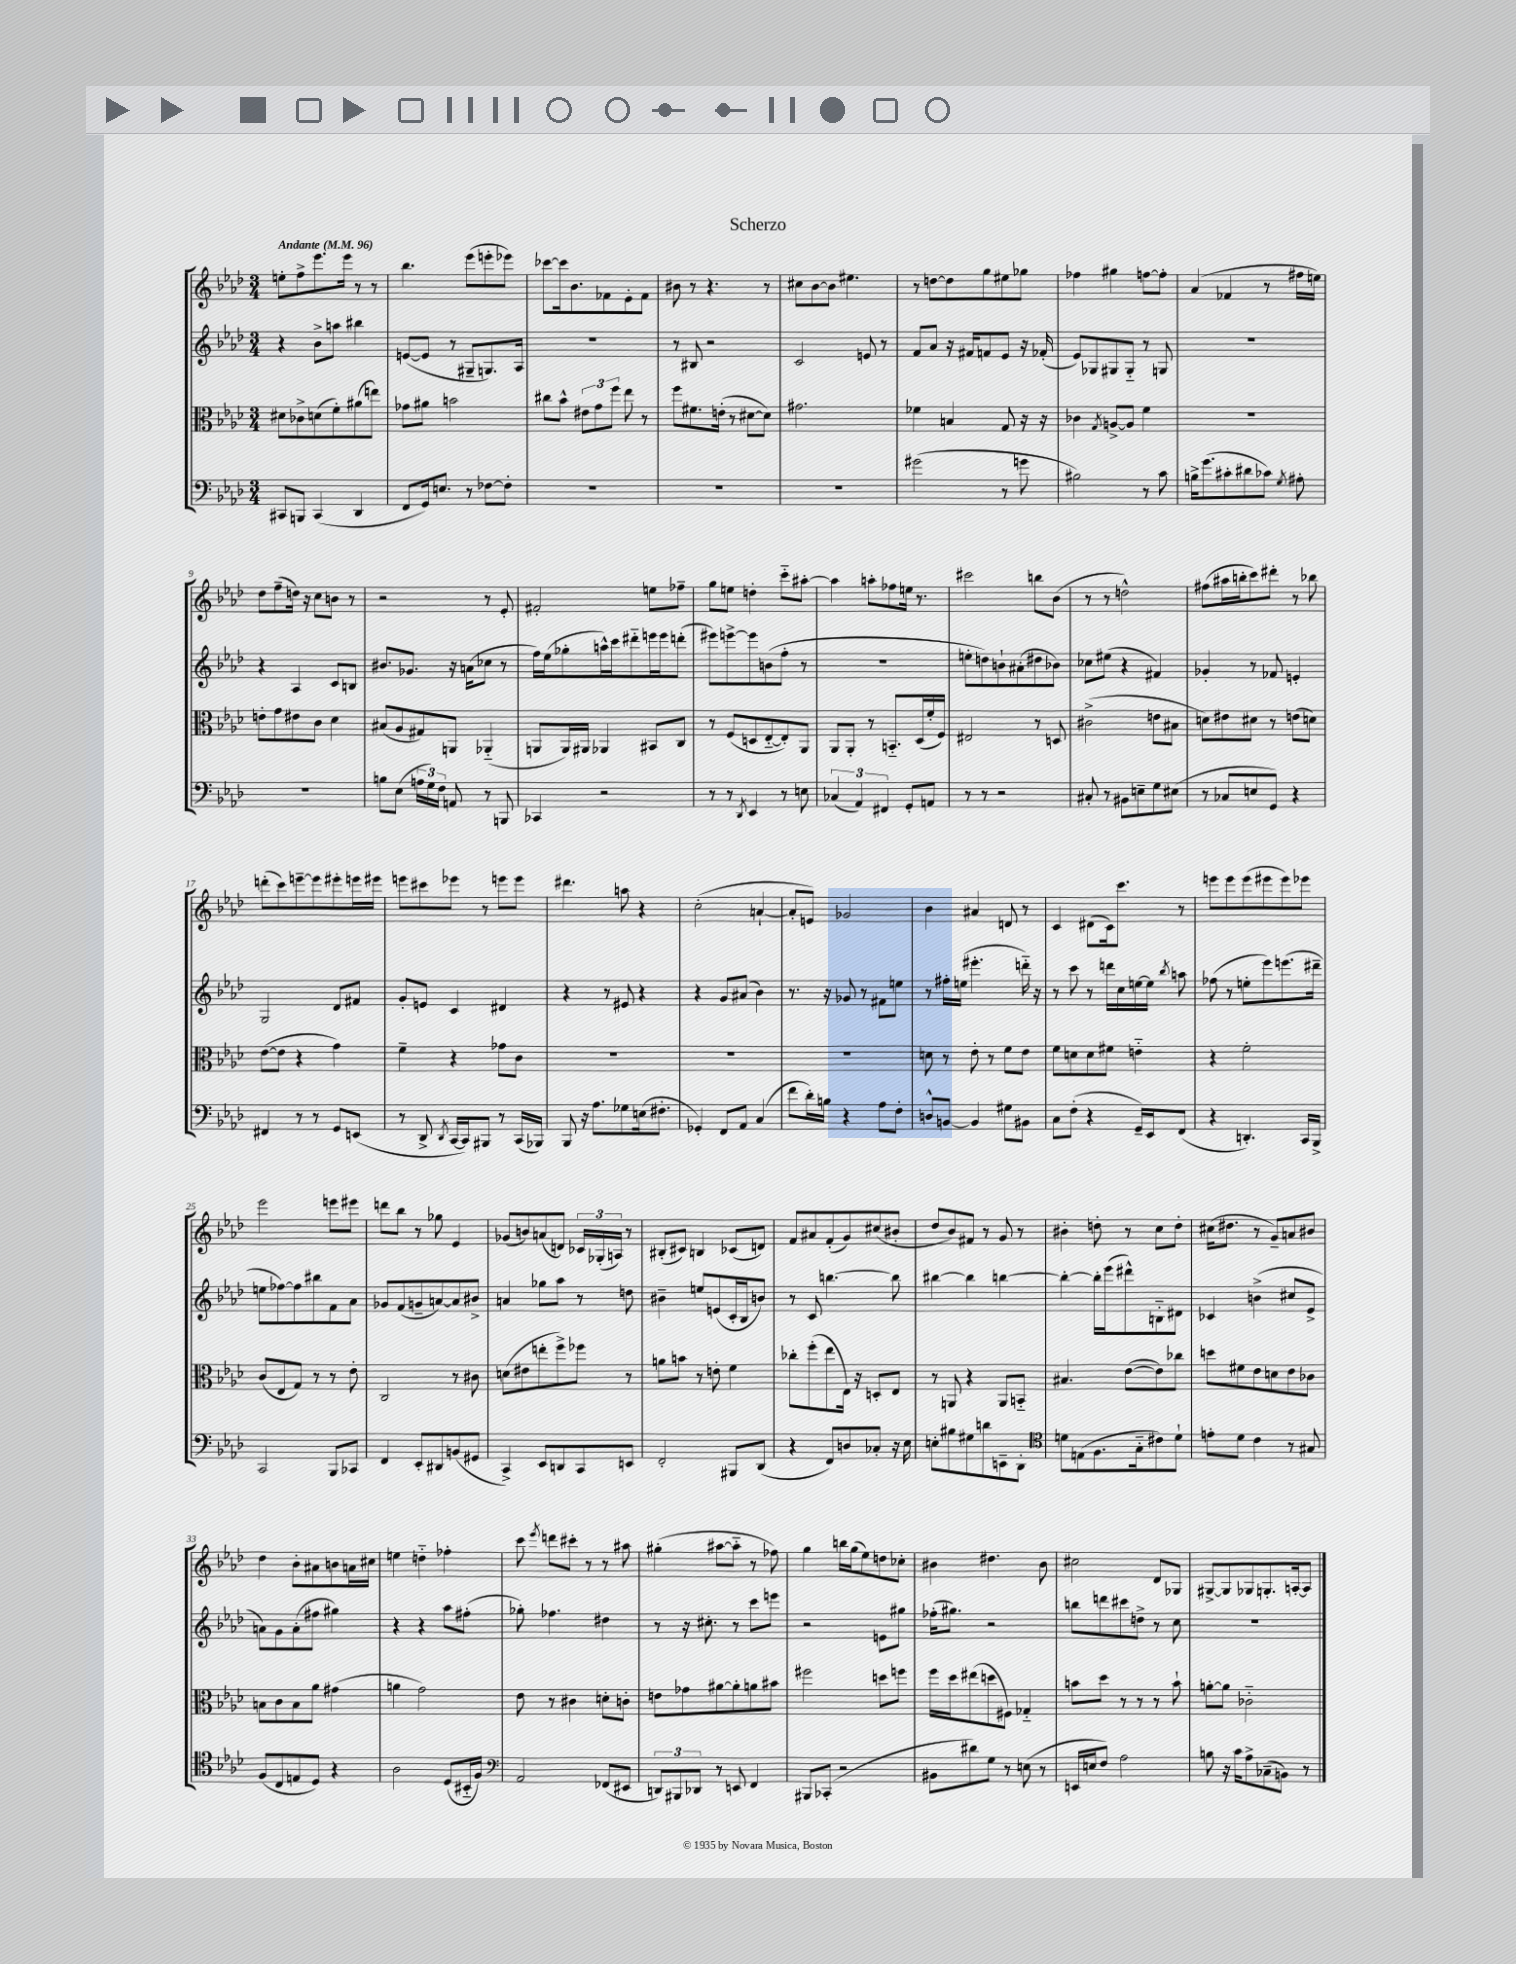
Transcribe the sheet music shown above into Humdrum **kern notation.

**kern	**kern	**kern	**kern
*part4	*part3	*part2	*part1
*staff4	*staff3	*staff2	*staff1
*clefF4	*clefC3	*clefG2	*clefG2
*k[b-e-a-d-]	*k[b-e-a-d-]	*k[b-e-a-d-]	*k[b-e-a-d-]
*M3/4	*M3/4	*M3/4	*M3/4
*MM96	*MM96	*MM96	*MM96
=1	=1	=1	=1
!	!	!	!LO:TX:a:B:t=Andante
8CC#X/L	8d#X\L	4r	8een'\L
8BBBn/J	8c-X^\	.	8ff^\
(4CC#/	(8dn\	8b-^\L	8.eee-\
.	8f'\)	8aan\J	.
.	.	.	16eee-\Jk
4DD-/	(8a#X\	4bb#X\	8r
.	8een\J)	.	8r
=2	=2	=2	=2
8FF/L	8g-X\L	([8en/L	4.bb-\
16GG/k)	8a#X\J	8e/J]	.
8.En/J	.	.	.
.	2bn\	8r	.
8r	.	8G#X~/L	(8eee-\L
[8F-X\L	.	8.Gn/)	8eeen'\
8F-'\J]	.	.	8eee-X\J)
.	.	16A-/Jk	.
=3	=3	=3	=3
2.r	8cc#X\L	2.r	[8ccc-X\L
.	8b-^^\J	.	16ccc-\k]
.	.	.	8.b-\
.	12e#X\L	.	.
.	12g\	.	.
.	.	.	8f-X\
.	12ff\J	.	.
.	8ee-\	.	8e-'\
.	8r	.	8f-\J
=4	=4	=4	=4
2.r	8ff\L	8r	8b#X\
.	8.f#X\	8B#X/	8r
.	.	2r	4.r
.	(16en'\Jk	.	.
.	8r	.	.
.	[8d#X\L	.	.
.	8d#\J])	.	8r
=5	=5	=5	=5
2.r	2.g#X\	2c/	8cc#X\L
.	.	.	[8b-\
.	.	.	8b-\J]
.	.	.	4.ee#X\
.	.	8en/	.
.	.	8r	.
=6	=6	=6	=6
(2g#X\	4f-X\	8f/L	8r
.	.	8a-/J	[8ddn\L
.	4Bn/	16r	8dd\]
.	.	16f#X/KL	.
.	.	8fn/	8gg\
8r	8G/	8e-/J	8ee#X\
8gn\	16r	16r	8gg-X\J
.	16r	(16f-X'/	.
=7	=7	=7	=7
2B#X\)	4c-X\	8e-/L)	4ff-X\
.	.	8G-X/	.
.	8qG/	.	.
.	[8An^/L	8G#X/	4gg#X\
.	8A/J]	8G#/J	.
8r	4f\	8r	[8ffn\L
8c\	.	8Gn/	8ff'\J]
=8	=8	=8	=8
16Bn^\KL	2.r	2.r	(4a-/
(8.g\	.	.	.
8c#X'\	.	.	4f-X/
8d#X\	.	.	.
8c-X\J)	.	.	8r
8qG/	.	.	.
8A#X'\	.	.	16ff#X\LL
.	.	.	16een\JJ)
!!LO:LB:g=z
=9	=9	=9	=9
2.r	8en'\L	4r	8dd-\L
.	8g\	.	(8ff~\
.	8e#X\	4A-/	16ddn\Jk)
.	.	.	16r
.	8c\J	.	8cc\L
.	4d-\	8c/L	8bn\J
.	.	8Bn/J	8r
=10	=10	=10	=10
8Bn\L	(8B#X/L	8.b#X/L	2r
(8E-\J	8A-/	.	.
.	.	8.g-X/J	.
24An\LL	8G#X/)	.	.
24G\)	.	.	.
24F\JJ	.	.	.
8AAn/	8AAn/J	16r	.
.	.	(16an\KL	.
8r	(4AA-X/	8cc-X\J	8r
8BBBn/	.	8r	8e-'/
=11	=11	=11	=11
4CC-X/	8AAn/L	16ff\LL)	2f#X'/
.	.	(16ee-\J	.
.	16AA/L)	8gg-X'\	.
.	16AA#X/JJ	.	.
2r	4AA-X/	16aan^^\L)	.
.	.	16ccc\J	.
.	.	8ddd#X\	.
.	8BB#X/L	16eeen\L	8een\L
.	.	16eee\J	.
.	8C/J	(8dddn'\J	8ff-X~\J
=12	=12	=12	=12
8r	8r	8eee#X\L)	8gg\L
8r	(8F/L	[8eeen^\	8een\J
8qDD-/	.	.	.
4EE-/	8Dn/	8eee\]	4ddn'\
.	[8E-/	(8bn\	.
8r	8E-'/])	8ff'\J	8ccc\L
8En\	8AA-/J	8r	[8aa#X'\J
=13	=13	=13	=13
(6C-X/	8AA-/L	2.r	4aa#\]
.	8AA-'/J	.	.
6AA-/)	.	.	.
.	8r	.	8aan'\L
6FF#X/	.	.	.
.	8.BBn/L	.	8ff-X\
8GG'/L	.	.	16een\Jk
.	(16D-/L	.	8.r
8AAn/J	16f'/	.	.
.	16F/JJ)	.	.
=14	=14	=14	=14
8r	2E#X/	8een'\L	2ccc#X\
8r	.	8ddn\)	.
2r	.	8bn`\	.
.	.	(8a#X'\	.
.	8r	8dd#X\	8bbn\L
.	8Dn/	8b-X\J)	(8b-\J
=15	=15	=15	=15
8C#X'/	(2c#X^\	8cc-X\L	8r
8r	.	(8ee#X\J	8r
8BB#X\L	.	4r	2ddn^^\)
8En~\	.	.	.
8G\	8en\L	4f#X/)	.
(8E#X\J	8B#X\J	.	.
=16	=16	=16	=16
8r	8dn\L)	4g-X'/	(8ff#X\L
8C-X/L	8e#X\	.	16aa#X\L
.	.	.	16bbn'\J
8En/	8d#X\J	8r	8ccc\)
8GG/J)	8r	8f-X/	8ddd#X'\J
4r	(8en\L	4en'/	8r
.	8dn\J)	.	8bb-X\
!!LO:LB:g=z
=17	=17	=17	=17
4FF#X/	([8e-\L	2G/	(8dddn'\L
.	8e-\J]	.	8ccc\)
8r	4r	.	[8eeen~\
8r	.	.	8eee\]
8GG/L	4g\)	8d-/L	8eee#X'\
(8EEn/J	.	8f#X/J	16eeen\L
.	.	.	16eee#X\JJ
=18	=18	=18	=18
8r	4f~\	8g'/L	8eeen\L
8DD-^/	.	8en/J	8ccc#X\
8qDD-/	.	.	.
[16CC/LL	4r	4c/	8eee-X\J
16CC/J])	.	.	.
8BBB#X/J	.	.	8r
8r	8g-X\L	4d#X/	8eeen\L
(16CC/LL	8c\J	.	8eee\J
16BBB-X/JJ)	.	.	.
=19	=19	=19	=19
8BBB-/	2.r	4r	4.ddd#X\
16r	.	.	.
8.A-\L	.	.	.
.	.	8r	.
8G-X\	.	8e#X/	8aan\
(16En\k	.	4r	4r
8.F#X'\J	.	.	.
=20	=20	=20	=20
4GG-X'/)	2.r	4r	(2cc'\
8FF/L	.	8g/L	.
8AA-/J	.	(8a#X/J	.
(4C/	.	4b-\)	[4an`/
=21	=21	=21	=21
8f\L	2.r	8.r	8a'/L]
16d-'\L)	.	.	8en/J)
16Bn\JJ	.	16r	.
4r	.	8g-X/	2g-X/
.	.	8r	.
8A-\L	.	8f#X\L	.
8F'\J	.	8een\J	.
=22	=22	=22	=22
8Dn^^/L	8dn\	8r	4b-\
[8BBn/J	8r	16ff#X'\LL	.
.	.	(16een\JJ	.
4BB/]	8e-'\	4.eee#X'\	4a#X/
.	8r	.	.
8G#X\L	8f\L	.	8dn/
8BB#X\J	8e-\J	16dddn\)	8r
.	.	16r	.
=23	=23	=23	=23
8C\L	8f\L	8r	4c/
(8F'\J	8dn\	8ccc\	.
4r	8d\	8r	(8d#X\L
.	8f#X\J	16dddn\LL	16c\k)
.	.	16cc\	8.ccc\J
16GG~/LL)	4en\	[16een\	.
16EE-/J	.	16ee\JJ]	.
.	.	8qbb-/	.
(8FF/J	.	8aan\	8r
=24	=24	=24	=24
4r	4r	(8ff-X\	8eeen\L
.	.	8r	8eee\
4.DDn'/)	2f'\	8een'\L	(8eee\
.	.	8eee-\)	8eee#X\
.	.	(8.eeen\	8eee#\)
16CC/LL	.	.	8eee-X\J
16BBB-^/JJ	.	16ddd#X~\Jk	.
!!LO:LB:g=z
=25	=25	=25	=25
2CC/	(8c/L	8een\L	2eee-\
.	8E-/	[8ff-X\)	.
.	8G/J)	8ff-\]	.
.	8r	8bb#X\	.
8BBB-/L	8r	8f\	8eeen\L
8CC-X/J	8e-'\	8a-\J	8eee#X\J
=26	=26	=26	=26
4FF/	2C/	8g-X/L	8dddn\L
.	.	(8f/	8bb-\J
8EE-'/L	.	8gn~/	8r
8DD#X/	.	[8an/)	8gg-X\
(8BBn/	8r	8a/]	4e-/
8GG#X/J	8c#X\	8b#X^/J	.
=27	=27	=27	=27
4CC^/)	(8dn\L	4an/	(8g-X/L
.	8e#X\	.	8bn/)
8EE-/L	8een'\	8gg-X\L	(8an/
8DDn/	8ff^\)	8aa-\J	8dn/J)
8CC/	8ff-X\J	8r	24c-X/LL
.	.	.	(24G-X'/
.	.	.	24An/JJ)
8EEn/J	8r	8ddn\	8r
=28	=28	=28	=28
2FF'/	8an\L	4b#X~\	(8B#X'/L
.	8bn\J	.	8c#X/J)
.	8r	8een/L	4Bn/
.	8en'\	(8en/	.
8BBB#X/L	4f\	16c'/L	(8c-X/L
.	.	16B-/J	.
(8DD-/J	.	8bn/J)	8dn/J)
=29	=29	=29	=29
4r	8cc-X'\L	8r	8f/L
.	(8ff'\	8c/	8a#X/
8FF/L)	8ee-\	[4.bbn\	(8f'/
8Dn/	16E-\Jk)	.	8g/)
.	16r	.	.
8C-X'/J	8Dn'/L	.	(8cc#X/
16r	8E-/J	8bb\]	8b#X'/J
16E-\	.	.	.
=30	=30	=30	=30
8En'\L	8r	[4bb#X\	8dd-/L
8B#X\	8AAn/	.	8b-/)
8G#X\	4r	4bb#\]	8f#X/J
8dn\	.	.	8r
8EEn~\	8AA/L	[4bbn\	8g/
8DD-'\J	8BBn/J	.	8r
=31	=31	=31	=31
*clefC4	*	*	*
8dn\L	4.B#X/	4bb'\_	4b#X'\
(8En\	.	.	.
8.F\	.	16bb'\LL]	8ddn'\
.	.	(16eee-\J	.
.	([8e-\L	8ddd#X^^\)	8r
16G\k	.	.	.
8c#X\)	8e-\])	8Bn\	8cc\L
8d`\J	8cc-X\J	8d#X\J	8dd'\J
=32	=32	=32	=32
8en'\L	8ddn\L	4c-X/	(16cc#X\KL
.	.	.	8.dd#X\J
8d-\J	8f#X\	.	.
4c\	8e-\	(4bn^\	8r
.	8dn\	.	8g~/L)
8r	8e-\	8cc#X/L	8an/
8G#X/	8c-X\J	8e-^/J	8b#X/J
!!LO:LB:g=z
=33	=33	=33	=33
(8F/L	8Bn\L	8an\L)	4dd-\
8C/	8c\	8g\	.
8En/	8B\	(8a'\	8b-'\L
8D-/J)	8a-\J	8ff#X\J	8a#X\
4r	(4g#X\	4gg#X\)	8bn\
.	.	.	16an\L
.	.	.	16cc#X\JJ
=34	=34	=34	=34
2A-\	4an\	4r	4een\
.	2g\)	4r	4ddn\
(8D-/L	.	8aa-\L	4ff-X'\
16BB#X/L	.	(8ff#X'\J	.
16F/JJ)	.	.	.
=35	=35	=35	=35
*clefF4	*	*	*
2AA-/	8e-\	8gg-X'\)	8ccc\
.	.	.	8qeee-/
.	8r	4.ff-X\	8dddn\L
.	4c#X\	.	8ccc#X'\J
.	.	.	8r
(8FF-X/L	8dn'\L	4dd#X\	8r
8EE#X/J	8cn'\J	.	8aa#X\
=36	=36	=36	=36
12DDn/L)	8en\L	8r	(4gg#X'\
12BBB#X/	.	.	.
.	8g-X\	16r	.
12DD-X/J	.	.	.
.	.	8.cc#X'\	.
8r	[8a#X\	.	[8aa#X\L
8EEn/	8a#'\]	8r	8aa#\J]
4FF/	8an\	8ccc\L	8r
.	8b#X\J	8eeen\J	8ff-X\)
=37	=37	=37	=37
8BBB#X/L	2ff#X\	2r	4gg\
(8CC-X'/J	.	.	.
2r	.	.	16bbn\LL
.	.	.	(16gg\J
.	.	.	8ee-\)
.	8ddn\L	8en\L	8ddn\
.	8ffn\J	8gg#X\J	8cc-X'\J
=38	=38	=38	=38
8BB#X\L	16ff\LL	(16ff-X'\KL	4b#X\
.	16dd-\J	8.gg#X\J)	.
8d#X\)	(8ee#X\	.	.
8G\J	8ddn\	2r	4.dd#X\
8r	8F#X\J)	.	.
(8En\	4G-X/	.	.
8r	.	.	8b#\
=39	=39	=39	=39
16EEn/LL	8bn\L	8bbn\L	2cc#X\
16En/J	.	.	.
8F/J)	8dd-\J	8dddn\	.
2A-\	8r	8ccc#X\	.
.	8r	8ddn^\J	.
.	8r	8r	8d-/L
.	8b`\	8cc\	8G-X/J
=40	=40	=40	=40
8Bn\	[8an'\L	2.r	[8G#X^/L
16r	8a\J]	.	8G#/]
16c\KL	.	.	.
8A-^\	2c-X\	.	8G-X/
(8C-X~\	.	.	8.Gn'/
8BBn\J)	.	.	.
.	.	.	[16An'/k
8r	.	.	8A/J]
==	==	==	==
*-	*-	*-	*-
